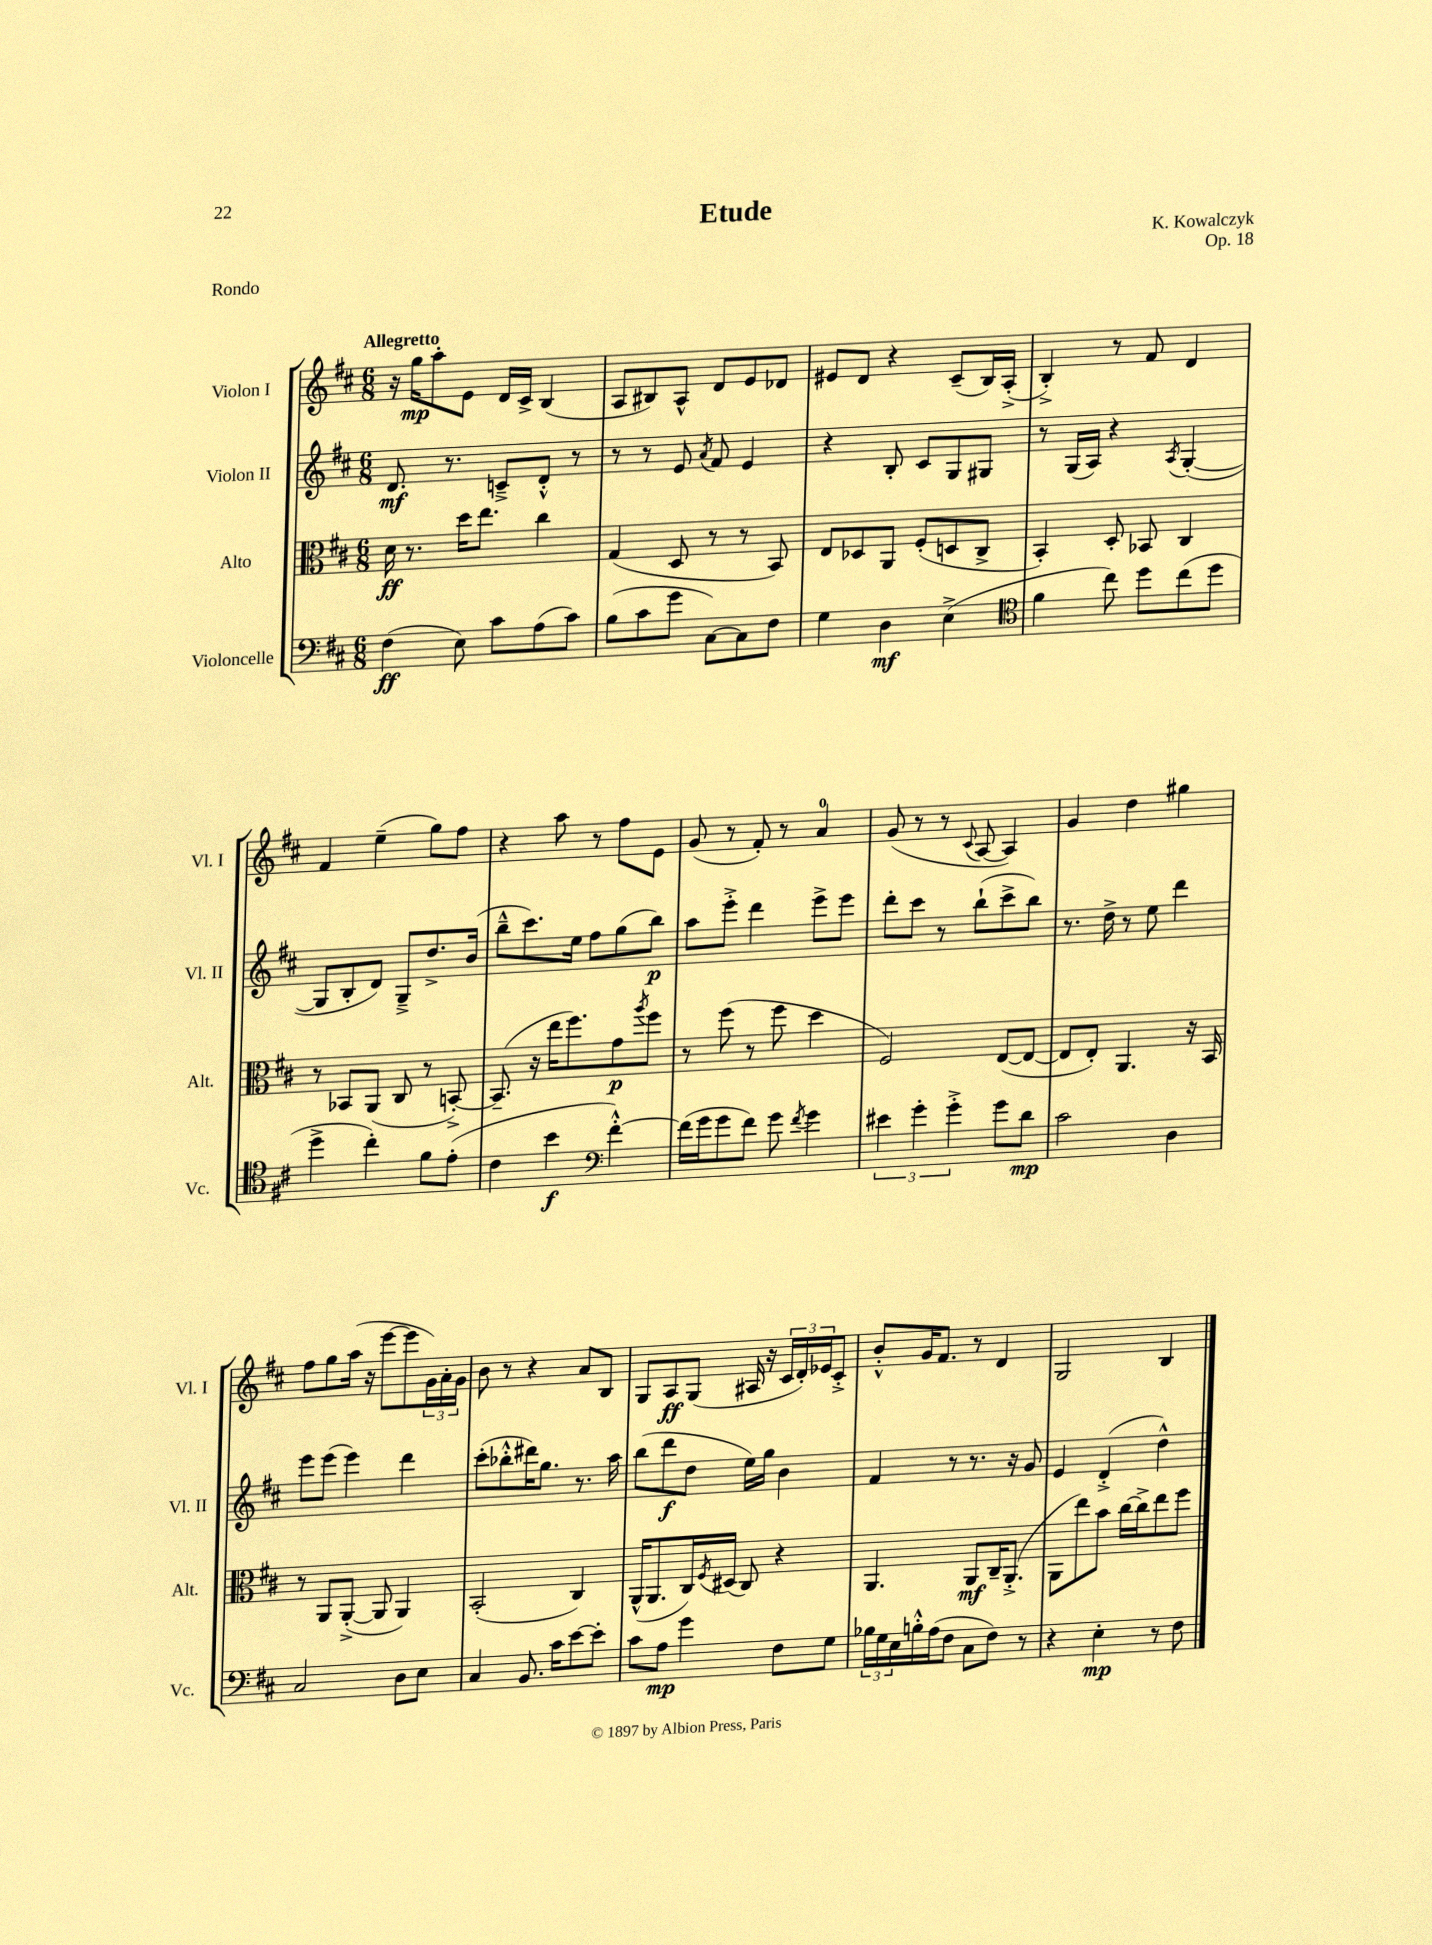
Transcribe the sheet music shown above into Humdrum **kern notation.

**kern	**dynam	**kern	**dynam	**kern	**dynam	**kern	**dynam
*part4	*part4	*part3	*part3	*part2	*part2	*part1	*part1
*staff4	*staff4	*staff3	*staff3	*staff2	*staff2	*staff1	*staff1
*I"Violoncelle	*	*I"Alto	*	*I"Violon II	*	*I"Violon I	*
*I'Vc.	*	*I'Alt.	*	*I'Vl. II	*	*I'Vl. I	*
*clefF4	*	*clefC3	*	*clefG2	*	*clefG2	*
*k[f#c#]	*	*k[f#c#]	*	*k[f#c#]	*	*k[f#c#]	*
*M6/8	*	*M6/8	*	*M6/8	*	*M6/8	*
=1	=1	=1	=1	=1	=1	=1	=1
!	!	!	!	!	!	!LO:TX:a:B:t=Allegretto	!
(4F#\	ff	16d\	ff	8.d/	mf	16r	.
.	.	8.r	.	.	.	16gg\KL	mp
.	.	.	.	.	.	8aa'\	.
.	.	.	.	8.r	.	.	.
8E\)	.	16dd\KL	.	.	.	8e\J	.
.	.	8.ee\J	.	.	.	.	.
8c#\L	.	.	.	8cn~^/L	.	16d/LL	.
.	.	.	.	.	.	16c#^/JJ	.
(8A\	.	4cc#\	.	8d'^^/J	.	(4B/	.
8c#\J)	.	.	.	8r	.	.	.
=2	=2	=2	=2	=2	=2	=2	=2
(8B\L	.	(4G/	.	8r	.	8A/L	.
8c#\	.	.	.	8r	.	8B#X/)	.
8g\J	.	8D/	.	8e/	.	8A^^/J	.
.	.	.	.	8qa/	.	.	.
[8C#\L)	.	8r	.	8f#/	.	8d/L	.
8C#\]	.	8r	.	4e/	.	8e/	.
8F#\J	.	8BB/)	.	.	.	8d-X/J	.
=3	=3	=3	=3	=3	=3	=3	=3
4G\	.	8E/L	.	4r	.	8e#X/L	.
.	.	8D-X/	.	.	.	8d/J	.
4D\	mf	8AA/J	.	8B'/	.	4r	.
.	.	(8F#'/L	.	8c#/L	.	.	.
(4E^\	.	8Dn/	.	8G/	.	(8c#~/L	.
.	.	8C#^/J	.	8G#X/J	.	16B/L)	.
.	.	.	.	.	.	(16A'^/JJ	.
=4	=4	=4	=4	=4	=4	=4	=4
*clefC4	*	*	*	*	*	*	*
4f#\	.	4BB'/)	.	8r	.	4B'^/)	.
.	.	.	.	(16G/LL	.	.	.
.	.	.	.	16A/JJ)	.	.	.
8cc#\)	.	8D'/	.	4r	.	8r	.
8dd\L	.	8BB-X/	.	.	.	8f#/	.
.	.	.	.	8qA/	.	.	.
(8cc#\	.	4C#/	.	([4G'/	.	4d/	.
8dd\J	.	.	.	.	.	.	.
!!LO:LB:g=z
=5	=5	=5	=5	=5	=5	=5	=5
4dd^\	.	8r	.	8G/L]	.	4f#/	.
.	.	8BB-X/L	.	8B'/	.	.	.
4cc#'\)	.	(8AA/J	.	8d/J)	.	(4ee~\	.
.	.	8C#/	.	8G~^/L	.	.	.
8f#\L	.	8r	.	8.dd^/	.	8gg\L)	.
(8e'\J	.	[8BBn'^/)	.	.	.	8ff#\J	.
.	.	.	.	(16b/Jk	.	.	.
=6	=6	=6	=6	=6	=6	=6	=6
4c#\	.	(8.BB~/]	.	8bb~^^\L	.	4r	.
.	.	.	.	8.ccc#\)	.	.	.
.	.	16r	.	.	.	.	.
4b\	f	16ee\KL	.	.	.	8aa\	.
.	.	8.ff#\)	.	16ee\Jk	.	.	.
.	.	.	.	8ff#\L	.	8r	.
*clefF4	*	*	*	*	*	*	*
[4f#'^^\)	.	8g\	p	(8gg\	.	8ff#\L	.
.	.	8qaa/	.	.	.	.	.
.	.	8ff#\J	.	8bb\J)	p	8e\J	.
=7	=7	=7	=7	=7	=7	=7	=7
(16f#\LL]	.	8r	.	8aa\L	.	(8g/	.
16g\J	.	.	.	.	.	.	.
8g\	.	(8ff#\	.	8eee'^\J	.	8r	.
8f#\J)	.	8r	.	4ddd\	.	8f#'/)	.
8g\	.	8ff#\	.	.	.	8r	.
8qf#/	.	.	.	.	.	.	.
4g\	.	4dd\	.	8eee^\L	.	4a/	.
.	.	.	.	8eee\J	.	.	.
=8	=8	=8	=8	=8	=8	=8	=8
6e#X\	.	2F#/)	.	8ddd'\L	.	(8g/	.
.	.	.	.	8ccc#\J	.	8r	.
6g'\	.	.	.	.	.	.	.
.	.	.	.	8r	.	8r	.
6g'^\	.	.	.	.	.	.	.
.	.	.	.	.	.	8qqc#/	.
.	.	.	.	(8bb`\L	.	[8A/	.
8g\L	.	([8E/L	.	8ccc#^\	.	4A/])	.
8d\J	mp	8E/J_	.	8bb\J)	.	.	.
=9	=9	=9	=9	=9	=9	=9	=9
2c#\	.	8E/L]	.	8.r	.	4g/	.
.	.	8E'/J)	.	.	.	.	.
.	.	.	.	16dd^\	.	.	.
.	.	4.AA/	.	8r	.	4dd\	.
.	.	.	.	8ee\	.	.	.
4D\	.	.	.	4ddd\	.	4gg#X\	.
.	.	16r	.	.	.	.	.
.	.	16BB/	.	.	.	.	.
!!LO:LB:g=z
=10	=10	=10	=10	=10	=10	=10	=10
2C#/	.	8r	.	8eee\L	.	8ff#\L	.
.	.	8AA/L	.	(8eee\J	.	8gg\	.
.	.	([8AA'^/J	.	4eee\)	.	(16aa\Jk	.
.	.	.	.	.	.	16r	.
.	.	8AA/]	.	.	.	[8eee\L	.
8D\L	.	4AA/)	.	4ddd\	.	8eee\]	.
8E\J	.	.	.	.	.	24g\L)	.
.	.	.	.	.	.	24a'\	.
.	.	.	.	.	.	24g\JJ	.
=11	=11	=11	=11	=11	=11	=11	=11
4C#/	.	(2BB'/	.	(8ccc#'\L	.	8b\	.
.	.	.	.	8bb-X'^^\	.	8r	.
8.BB/	.	.	.	16ddd#X\K)	.	4r	.
.	.	.	.	8.gg\J	.	.	.
16c#\KL	.	.	.	.	.	.	.
[8e\	.	4C#/)	.	8.r	.	8a/L	.
8e'\J]	.	.	.	.	.	8B/J	.
.	.	.	.	16aa\	.	.	.
=12	=12	=12	=12	=12	=12	=12	=12
8c#\L	.	(16AA^^/KL	.	(8bb\L	.	8G/L	.
.	.	8.AA/	.	.	.	.	.
8A\J	mp	.	.	8ddd\	f	8A/	ff
4g\	.	16C#/L)	.	8dd\J	.	(8G/J	.
.	.	8qF#/	.	.	.	.	.
.	.	(16D#X/JJ	.	.	.	.	.
.	.	8C#/)	.	16ee\LL)	.	16A#X/	.
.	.	.	.	16gg\JJ	.	16r	.
8F#\L	.	4r	.	4b\	.	24c#/LL	.
.	.	.	.	.	.	24d'/)	.
.	.	.	.	.	.	24e-X/J	.
8G\J	.	.	.	.	.	8c#'^/J	.
=13	=13	=13	=13	=13	=13	=13	=13
24B-X\LL	.	4.AA/	.	4f#/	.	8b'^^/L	.
24G\	.	.	.	.	.	.	.
24E\	.	.	.	.	.	.	.
16Bn'^^\	.	.	.	.	.	16g/K	.
(16A\J	.	.	.	.	.	8.f#/J	.
8F#\J	.	.	.	8r	.	.	.
8C#\L	.	8AA/L	mf	8.r	.	8r	.
8F#\J)	.	16C#~/K	.	.	.	4d/	.
.	.	(8.AA'^/J	.	16r	.	.	.
8r	.	.	.	8g/	.	.	.
=14	=14	=14	=14	=14	=14	=14	=14
4r	.	8AA\L	.	4e/	.	2G/	.
.	.	8ee\)	.	.	.	.	.
4E'\	mp	8b\J	.	(4d'^/	.	.	.
.	.	[16cc#\LL	.	.	.	.	.
.	.	16cc#^\J]	.	.	.	.	.
8r	.	8ee\	.	4dd^^\)	.	4B/	.
8F#\	.	8ff#\J	.	.	.	.	.
==	==	==	==	==	==	==	==
*-	*-	*-	*-	*-	*-	*-	*-
